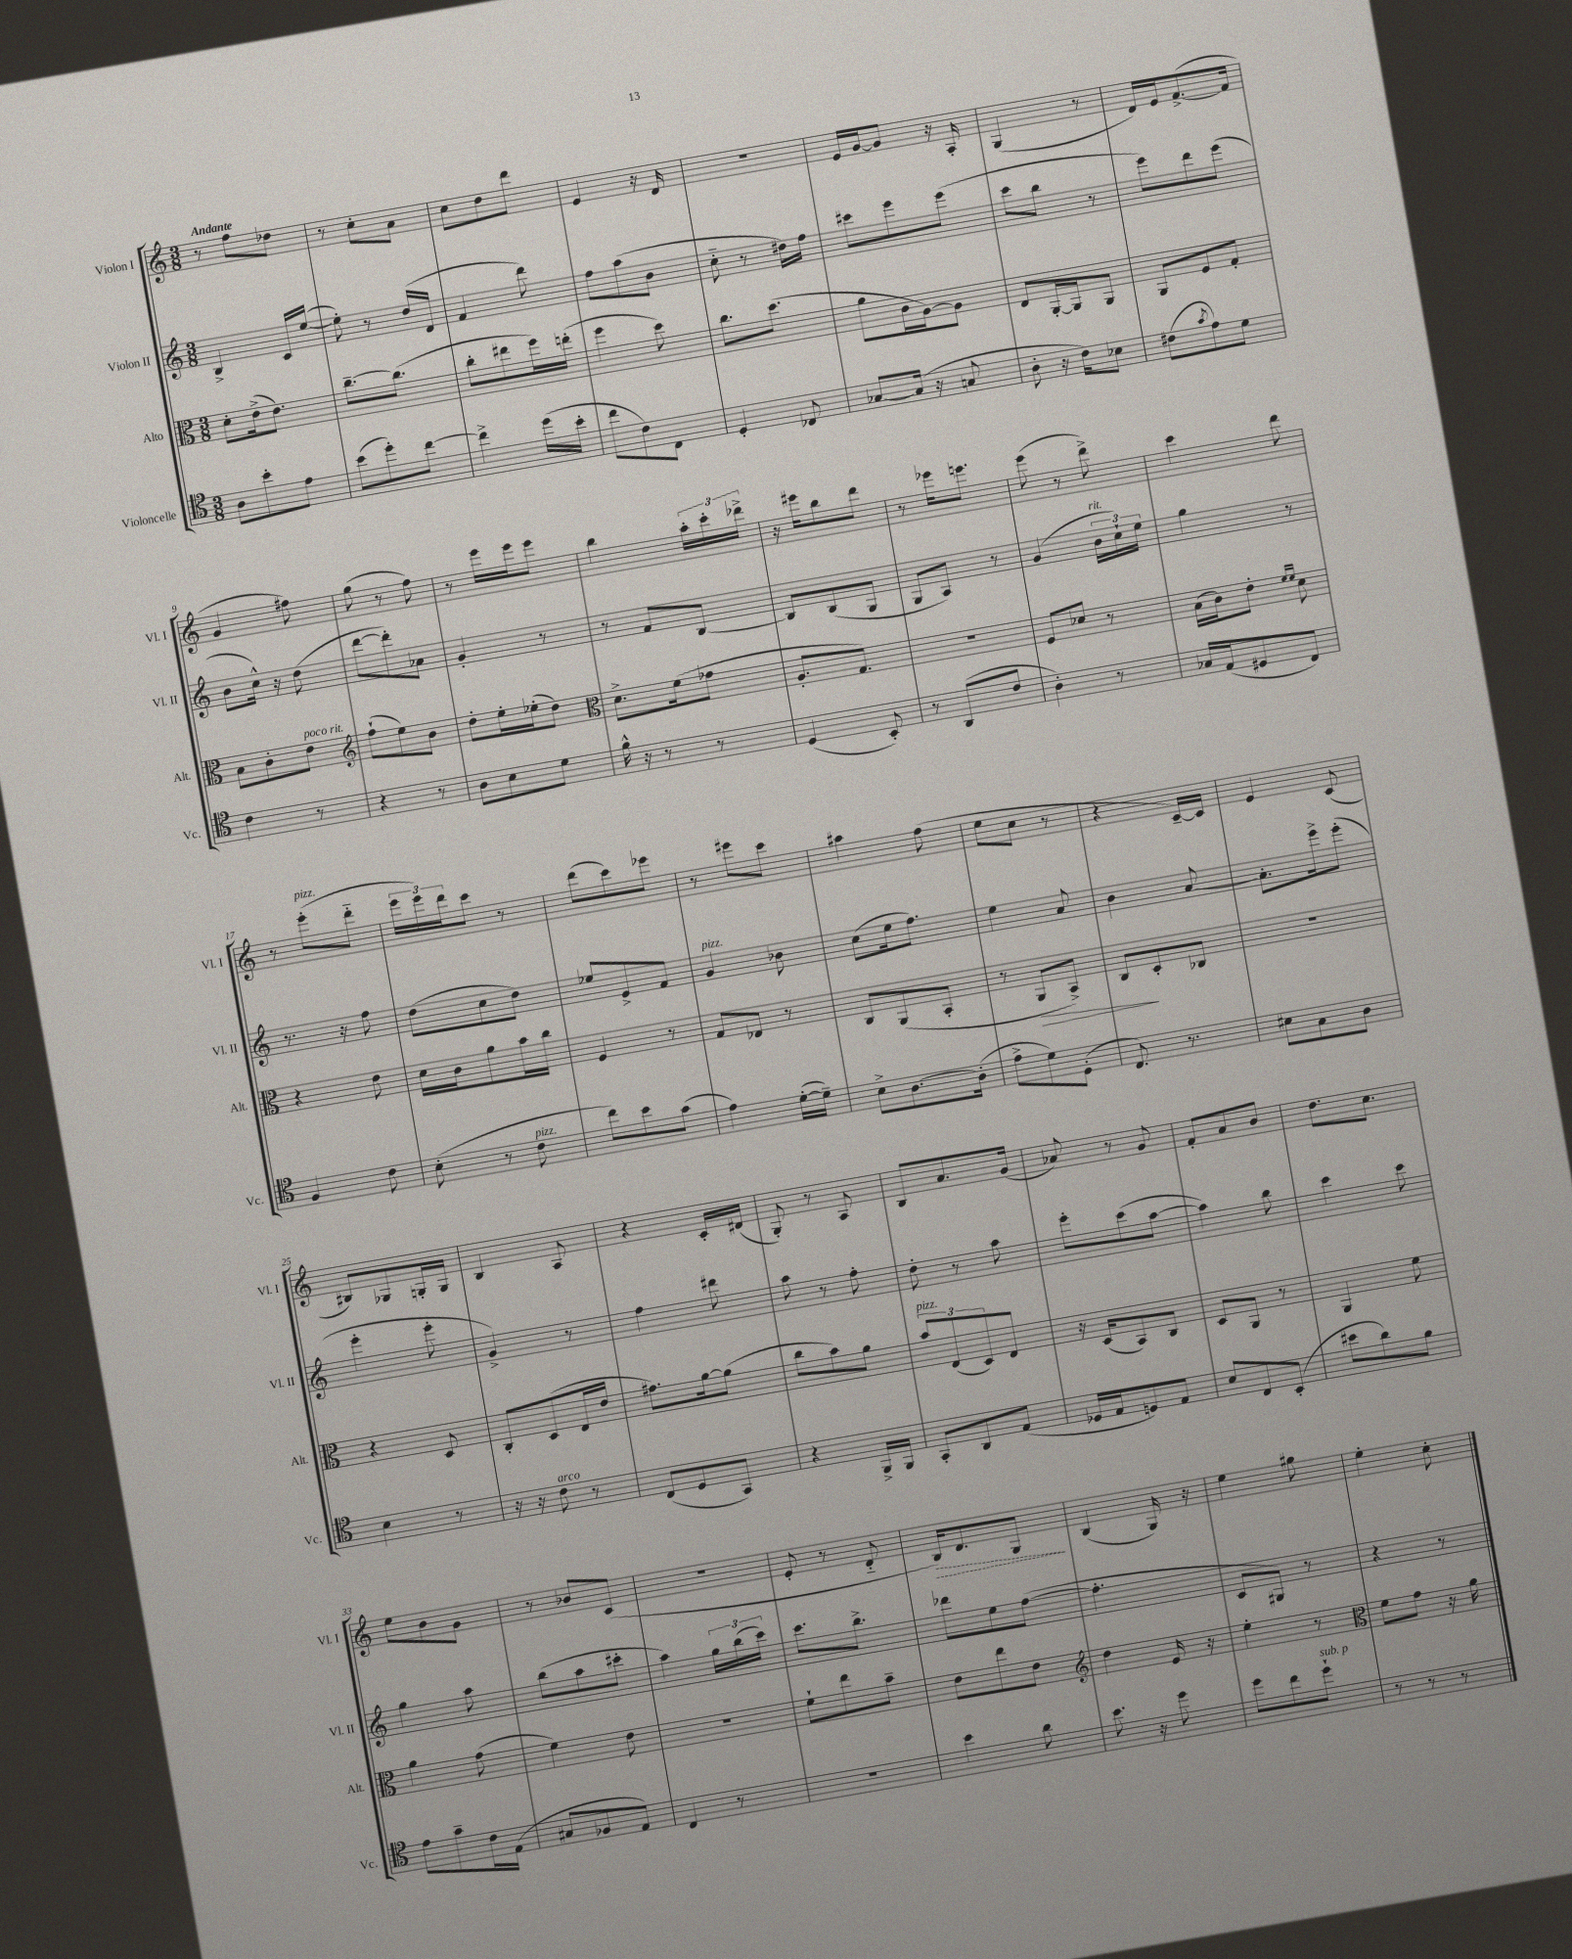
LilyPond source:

<<
\new StaffGroup <<
\new Staff = "s0" \with { instrumentName = "Violon I" shortInstrumentName = "Vl. I" } {
    \clef treble \key c \major \numericTimeSignature \time 3/8 \tempo "Andante"
    r8 f''8 des''8 |
    r8 c''8-. a'8 |
    c''8 d''8 d'''8 |
    e'4 r16 d'16 |
    R4. |
    e'16 g'16~ g'8 r16 a16-. |
    g4( r8 |
    d'16) e'16 f'8.~->( f'16 |
    g'4 fis''8) |
    g''8( r8 f''8) |
    r8 e'''16 e'''16 e'''8 |
    b''4 \tuplet 3/2 { a''16-. c'''16-. des'''16-> } |
    r16 eis'''16 b''8 d'''8 |
    r8 ees'''16 e'''8. |
    e'''8( r8 d'''8->) |
    c'''4 d'''8 |
    r8 e'''8-.^\markup { \italic "pizz." }( d'''8-_ |
    \tuplet 3/2 { e'''16 e'''16) d'''16 } c'''8 r8 |
    d'''8( c'''8) ees'''8 |
    r8 eis'''8 c'''8 |
    ais''4 f''8( |
    e''8 c''8 r8 |
    r4 c'16~--) c'16 |
    e'4 c'8( |
    bis8) ges8 g16-. g16 |
    b4 a8 |
    r4 c'16-. dis'16( |
    g8-.) r8 a8 |
    b8 a'8. g'16( |
    aes'8) r8 g'8 |
    f'8-. a'8 b'8 |
    d''8. c''8. |
    e''8 b'8 g'8 |
    r8 bes'8 c'8( |
    R4. |
    e'8-. r8 d'8-_ |
    \once \override Hairpin.style = #'dashed-line b16\>) d'8. g8\! |
    b4( g16) r16 |
    e''4 gis''8 |
    e''4-. c''8-. \bar "|." |
}
\new Staff = "s1" \with { instrumentName = "Violon II" shortInstrumentName = "Vl. II" } {
    \clef treble \key c \major \numericTimeSignature \time 3/8
    b4-> c'16 e''16~( |
    e''8-.) r8 d''16( d'16 |
    f'4 d'''8) |
    f''8 a''8( b'8 |
    c''8-_ r8 dis''16) f''16 |
    cis'''8 e'''8 e'''8( |
    c'''8 b''8 r8 |
    e'''8) d'''8 e'''8( |
    b'8 c''16-^) r16 d''8( |
    d'''8~ d'''8-.) aes'8 |
    g'4-. r8 |
    r8 f'8 b8~ |
    b8 b8( g8 |
    g8 a8) r8 |
    g'4( \tuplet 3/2 { b'16^\markup { \italic "rit." } c''16-!) e''16 } |
    g''4 r8 |
    r8. r16 f''8 |
    d''8( c''8 d''8) |
    ees''8 e'8-> f'8 |
    g'4^\markup { \italic "pizz." } bes'8 |
    c''8( e''16 f''8.) |
    e''4 a'8 |
    b'4 a'8~ |
    a'8.-. e'''16-> e'''8-.( |
    e'''4-. e'''8-. |
    g'4->) r8 |
    f''4 dis'''8 |
    a''8 r8 f''8-. |
    d''8-. r8 a''8 |
    e'''8-. c'''8( a''8~ |
    a''4) b''8 |
    c'''4 c'''8 |
    g''4 a''8 |
    b''8( a''8 cis'''8-. |
    a''4) \tuplet 3/2 { g''16 b''16( c'''16) } |
    c'''8. b''8.-> |
    des'''8 e''8 f''8~( |
    f''4.-. |
    c'8 gis8) r8 |
    r4 r8 \bar "|." |
}
\new Staff = "s2" \with { instrumentName = "Alto" shortInstrumentName = "Alt." } {
    \clef alto \key c \major \numericTimeSignature \time 3/8
    d'8-. e'16->( e'8.) |
    c''8.~-- c''8.( |
    c''8-. eis''8 f''16) e''16-.( |
    f''4 d''8) |
    c''8. d''8.( |
    a'8 c'16 a16~) a8 |
    e8 a,16~-. a,16 a,8 |
    a,8 f8 g8-. |
    b8 c'8-. e'8^\markup { \italic "poco rit." } |
    \clef treble f''8-!( e''8) b'8 |
    d''8-. e''16-. ees''16-.( d''8) |
    \clef alto d'8.-> f'16( ges'8 |
    a8.-. g8.) |
    R4. |
    f8 des'8 r8 |
    b16( c'16) e'8-. \grace { f'16 f'16 } d'8 |
    r4 e'8 |
    d'16 c'16 a'8 b'16 c''16 |
    f4 r8 |
    g8 ees8 r8 |
    c8 a,8( b,8-. |
    r8 a,8\> b,8->) |
    c8\! d8-. ces8 |
    R4. |
    r4 d8 |
    c8-. d8( e16 e'16 |
    gis'8.) a'16~ a'8( |
    c''8 b'8) a'8 |
    \tuplet 3/2 { b'8^\markup { \italic "pizz." } e8( d8) } e8 |
    r16 d16( b,8) c8 |
    d8 a,8 r8 |
    a,4 f'8 |
    a'4 g'8( |
    f'4) e'8 |
    r4. |
    f'8-! e''8 b'8-- |
    e'8 e''8 e'8 |
    \clef treble d''4 e'16 r16 |
    e''4-. r8 |
    \clef alto f'8 g'8 r16 a'16 \bar "|." |
}
\new Staff = "s3" \with { instrumentName = "Violoncelle" shortInstrumentName = "Vc." } {
    \clef tenor \key c \major \numericTimeSignature \time 3/8
    a8 b'8-. e'8 |
    b'8( d''8-.) c''8~ |
    c''4-> d''16( b'16-. |
    c''8 c'8) c8 |
    d4-. ces8 |
    ges8~ ges16( r16 g8 |
    a8-. r16 c'16) bes8 |
    cis'8( \acciaccatura { g'8 } e'8) d'8 |
    c'4 r8 |
    r4 r8 |
    a8 b8 d'8 |
    f'16-^ r16 r8 r8 |
    d4( b,8-.) |
    r8 a,8( c'8 |
    a4-.) r8 |
    ges16 e16( dis8 c8) |
    f4 c'8 |
    b8-.( r8 c'8^\markup { \italic "pizz." } |
    c''8) b'8 g'8( |
    e'4) d'16~-.( d'16--) |
    b8-> a8.~ a16-.( |
    e'8-> d'8) d8-.( |
    c8.) r8. |
    bis8 g8 a8 |
    b4 r8 |
    r16 r16 c'8^\markup { \italic "arco" } r8 |
    c8( d8 g,8) |
    r4 f,16-> f,16 |
    g,8-. a,8 e8( |
    des16 e16 d8) e8 |
    b8 c8 b,8-.( |
    bis'8 a'8) f'8 |
    e'8 g'8-- c'16 e16( |
    gis8 fes8 e8) |
    c4 r8 |
    R4. |
    b'4 a'8 |
    b'8. r16 d''8 |
    d''8 c''8 d''8-!^\markup { \italic "sub. p" } |
    r8 r8 r8 \bar "|." |
}
>>
>>
